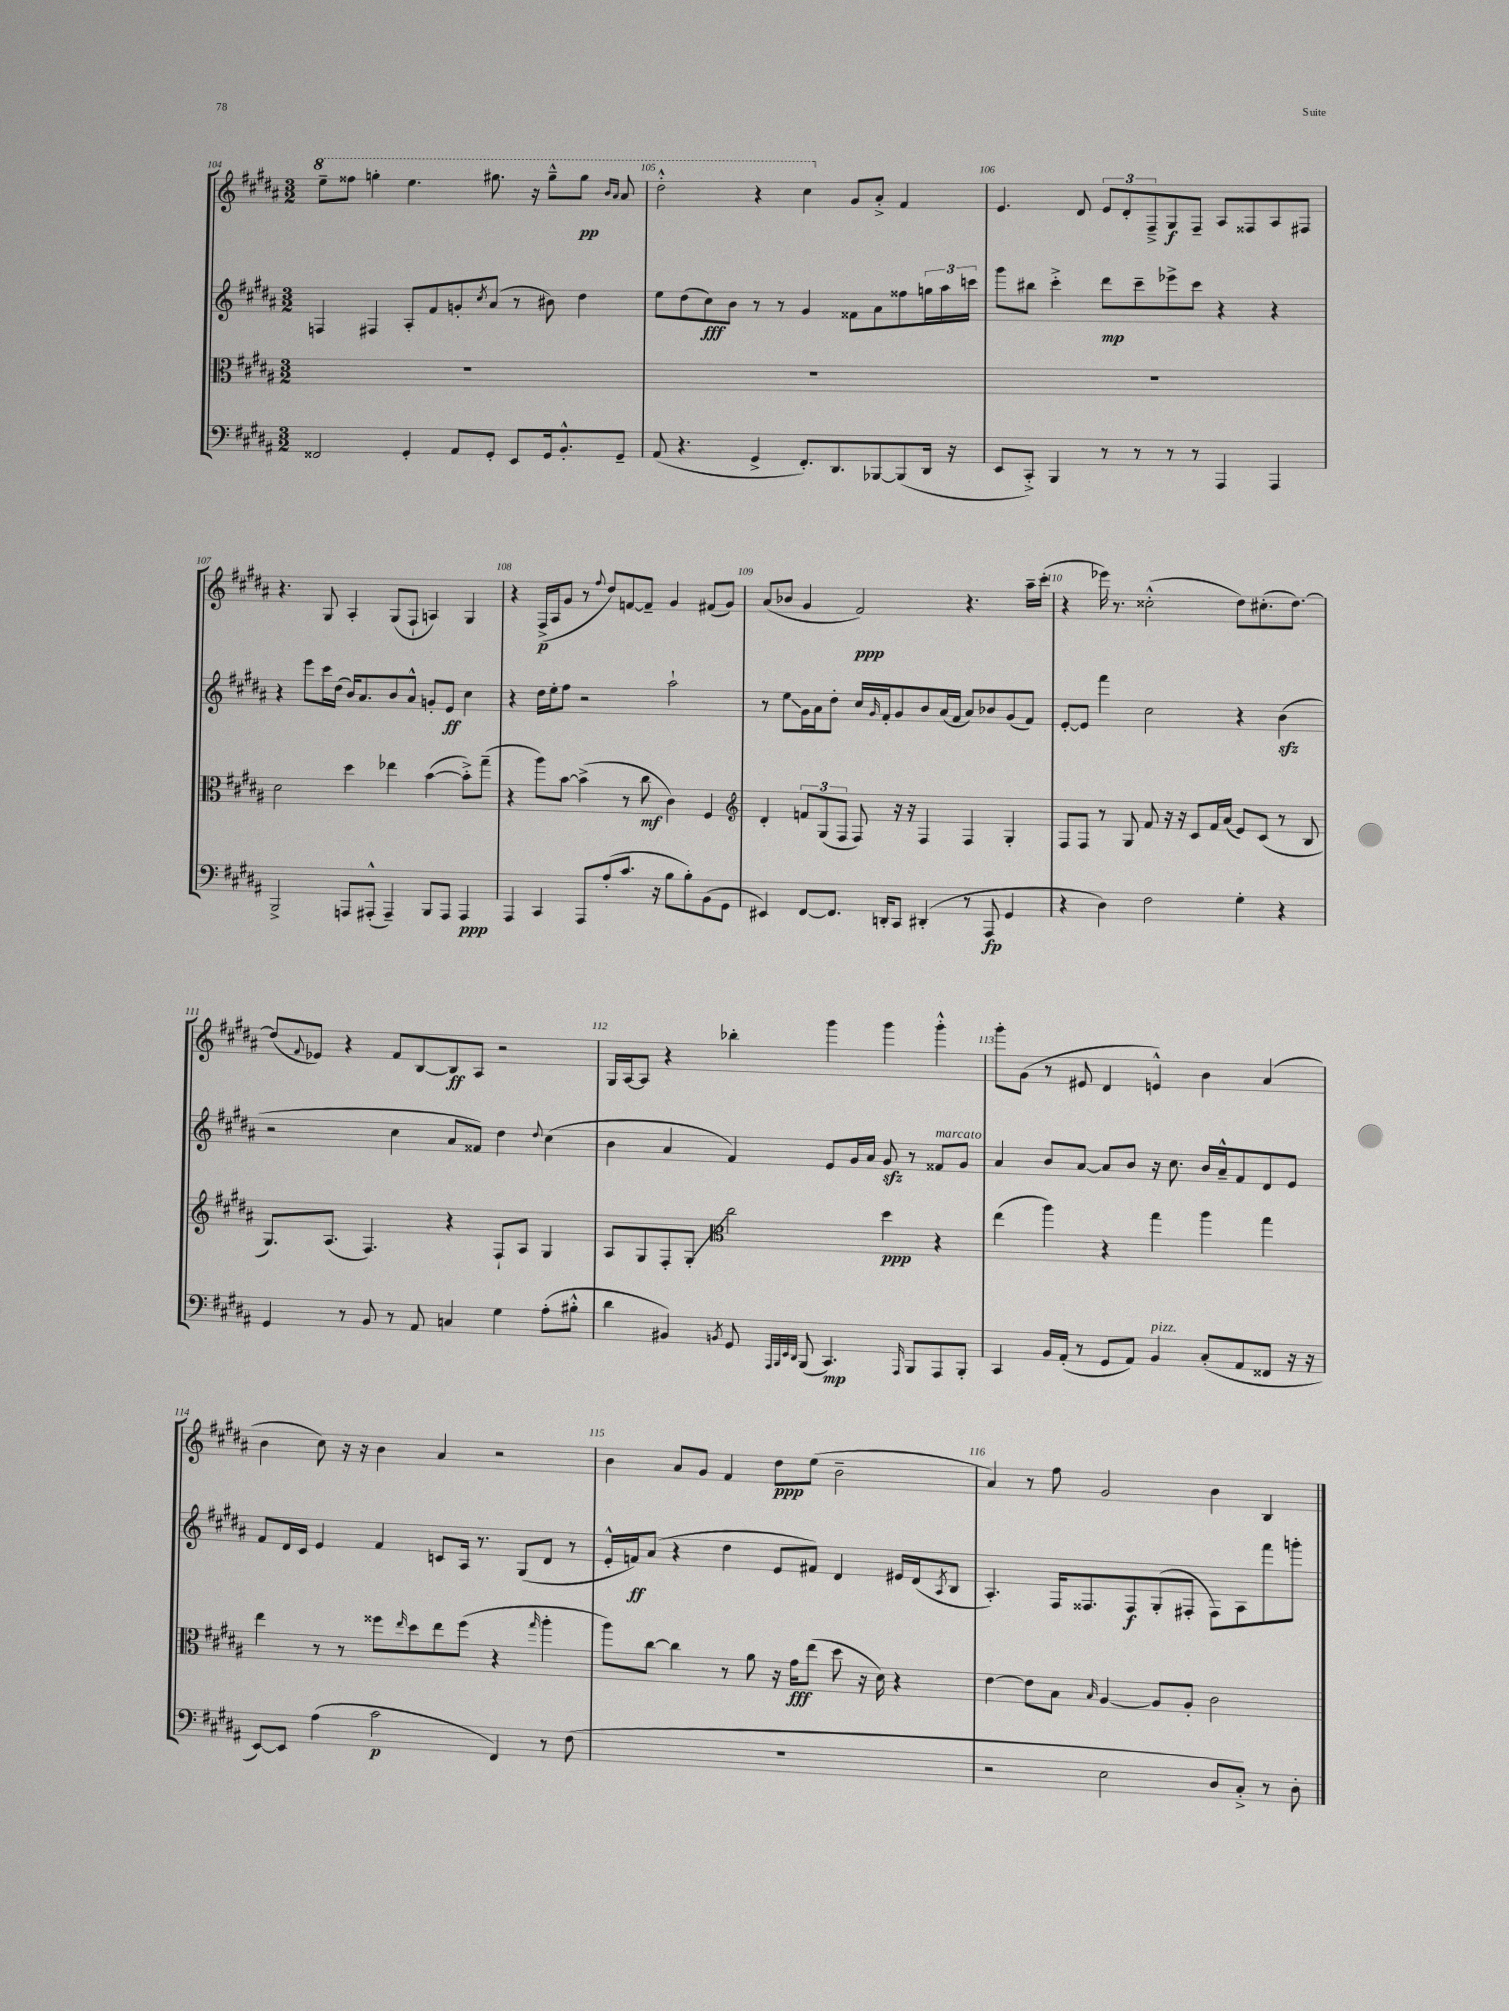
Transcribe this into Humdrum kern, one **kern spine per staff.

**kern	**kern	**kern	**kern
*staff4	*staff3	*staff2	*staff1
*clefF4	*clefC3	*clefG2	*clefG2
*k[f#c#g#d#a#]	*k[f#c#g#d#a#]	*k[f#c#g#d#a#]	*k[f#c#g#d#a#]
*M3/2	*M3/2	*M3/2	*M3/2
2FF##	1.r	4F	8eee~
.	.	.	8fff##
.	.	4F#	4ggg'
4GG#'	.	8A#'	4.eee
.	.	8f#	.
8AA#	.	8g'	.
.	.	8qcc#	.
8GG#'	.	(8a#	8.ggg#
8EE	.	8r	.
.	.	.	16r
16GG#	.	8b#)	8ggg#~^^
8.BB'^^	.	.	.
.	.	4dd#	8ggg#
.	.	.	16qqbb
.	.	.	16qqaa#
8GG#~	.	.	8aa#
=	=	=	=
(8AA#	1.r	8ee	2ddd#'^^
4.r	.	(8dd#	.
.	.	8cc#)	.
.	.	8b	.
4GG#^	.	8r	4r
.	.	8r	.
8.FF#')	.	4g#	4ccc#
8.DD#	.	.	.
.	.	8f##	8g#
[8BBB-	.	8a#	8a#'^
(8BBB-]	.	8ff##	4f#
16DD#	.	24gg	.
.	.	24aa#	.
16r	.	.	.
.	.	24ccc	.
=	=	=	=
8EE	1.r	8ggg#	4.e
8CC#'^)	.	8bb#	.
4BBB	.	4ccc#'^	.
.	.	.	8d#
8r	.	8ddd#	12e
.	.	.	12d#'
8r	.	8ccc#~	.
.	.	.	12F#~^
8r	.	8eee-^	8G#
8r	.	8ccc#	8F#~
4AAA#	.	4r	8A#
.	.	.	8F##
4AAA#	.	4r	8A#
.	.	.	8F#
=	=	=	=
2BBB^	2d#	4r	4.r
.	.	8eee	.
.	.	16ccc#	8G#
.	.	(16dd#	.
8AAA	4dd#	16b)	4A#'
.	.	8.a#	.
(8AAA#'^^	.	.	.
4AAA#~)	4ee-	8b	(8G#
.	.	8a#^^	8F#`
8BBB	([4b	8g'	4A)
8AAA#	.	8e	.
4AAA#	8b'^])	4cc#	4G#
.	(8gg#~	.	.
=	=	=	=
4AAA#	4r	4r	4r
4CC#	8aa#)	16dd#	(16F#^
.	.	16ee'	16A#
.	[8b	8ff#	8g#
8AAA#	(4b^]	2r	8r
.	.	.	8qqff#
(8A#'	.	.	8dd#)
8.c#	8r	.	[8f
.	8cc#	.	8f~]
16r	.	.	.
8B	4c#)	2aa#`	4g#
8B')	.	.	.
(8BB	4F#	.	(8f#
8GG#	.	.	8g#)
=	=	=	=
*	*clefG2	*	*
4EE#)	4d#'	8r	(8a#
.	.	8ee	8b-
[8FF#	12f	16g#	4g#
.	.	16a#	.
.	(12G#	.	.
8.FF#]	.	8dd#'	.
.	12F#	.	.
.	8F#)	16cc#	2f#)
.	.	16qqg#	.
16DD'	.	16f#'	.
8CC#	16r	8g#	.
.	16r	.	.
(4DD#'	4F#	8b	.
.	.	(16a#	.
.	.	16f#	.
8r	4F#	8a#)	4.r
8AAA#	.	8b-	.
4GG#	4G#'	(8g#	.
.	.	8f#)	16aa#~
.	.	.	(16ccc#'
=	=	=	=
4r	8F#	[8e'	4r
.	8F#	8e]	.
4D#)	8r	4fff#	16eee-)
.	.	.	8.r
.	8G#	.	.
2F#	8f#	2cc#	(2cc##'^^
.	16r	.	.
.	16r	.	.
.	8c#	.	.
.	16f#	.	.
.	(16a#	.	.
4G#'	8e)	4r	8dd#)
.	(8c#	.	(8.cc#'
4r	8r	(4b	.
.	.	.	[8.dd#)
.	8B	.	.
=	=	=	=
4GG#	8.G#)	2r	(8dd#]
.	.	.	8qqf#
.	.	.	8e-)
.	(8.A#	.	.
8r	.	.	4r
8BB	4.F#)	.	.
8r	.	4cc#	8f#
8AA#	.	.	[8B
4C	4r	8a#	8B]
.	.	8f##)	8A#
4G#	8F#`	4dd#	2r
.	8A#	.	.
.	.	8qqdd#	.
(8A#'	4G#	(4cc#	.
8B#'^^	.	.	.
=	=	=	=
4d#	8A#	4b	16G#
.	.	.	[16A#
.	8G#	.	8A#]
4BB#)	8F#'	4a#	4r
.	8G#'	.	.
*	*clefC3	*	*
8qBB	.	.	.
8GG#	2cc#	4f#)	4bb-'
32qqAAA#	.	.	.
32qqBBB	.	.	.
32qqEE	.	.	.
32qqDD#	.	.	.
(8BBB	.	.	.
4.CC#)	.	8e	4ggg#
.	.	16g#	.
.	.	16a#	.
.	4dd#	8g#	4ggg#
16qqAAA#	.	.	.
8BBB	.	8r	.
8AAA#	4r	8f##	4ggg#'^^
8BBB'	.	8g#	.
=	=	=	=
4CC#	(4ee	4a#	8ggg#'
.	.	.	(8g#
16BB	4aa#)	8b	8r
(16AA#'	.	.	.
8r	.	[8a#	8e#
8GG#	4r	8a#]	4d#
8AA#)	.	8b	.
4BB	4gg#	16r	4e^^)
.	.	8.cc#	.
(8C#'	4aa#	16b	4b
.	.	16a#~^^	.
8AA#	.	8f#	.
8FF##	4gg#	8d#	(4a#
16r	.	8e	.
16r	.	.	.
=	=	=	=
[8EE)	4ee	8f#	4b
8EE]	.	16d#	.
.	.	16c#	.
(4A#	8r	4e	8cc#)
.	8r	.	16r
.	.	.	16r
2c#	8ff##	4f#	4b
.	16qqee	.	.
.	8dd#	.	.
.	8ee	8c	4a#
.	(8ff##	16A#	.
.	.	8.r	.
4FF#)	4r	.	2r
.	.	(8G#	.
.	16qqgg#	.	.
8r	4aa#'	8d#	.
(8F#	.	8r	.
=	=	=	=
1.r	8aa#)	16e'^^	4b
.	.	16f)	.
.	[8cc#	(8a#	.
.	4cc#]	4r	8a#
.	.	.	8g#
.	8r	4dd#	4f#
.	8a#	.	.
.	16r	8e	8dd#
.	16g#	.	.
.	(8ee	8f#)	(8ee
.	8dd#	4d#	2b~
.	16r	.	.
.	16d#)	.	.
.	4r	16e#	.
.	.	(16d#	.
.	.	8qA#	.
.	.	8B	.
=	=	=	=
2r	[4e	4.A#')	4a#)
.	8e]	.	8r
.	8B	16F#	8ff#
.	.	8.F##	.
.	16qqB	.	.
2E	[4A#	.	2g#
.	.	8F##	.
.	8A#]	(8G#'	.
.	8A#'	8F#'	.
8D#	2c#	8F#)	4b
8C#'^)	.	8A#	.
8r	.	8fff#	4B
8D#'	.	8ggg'	.
==	==	==	==
*-	*-	*-	*-
